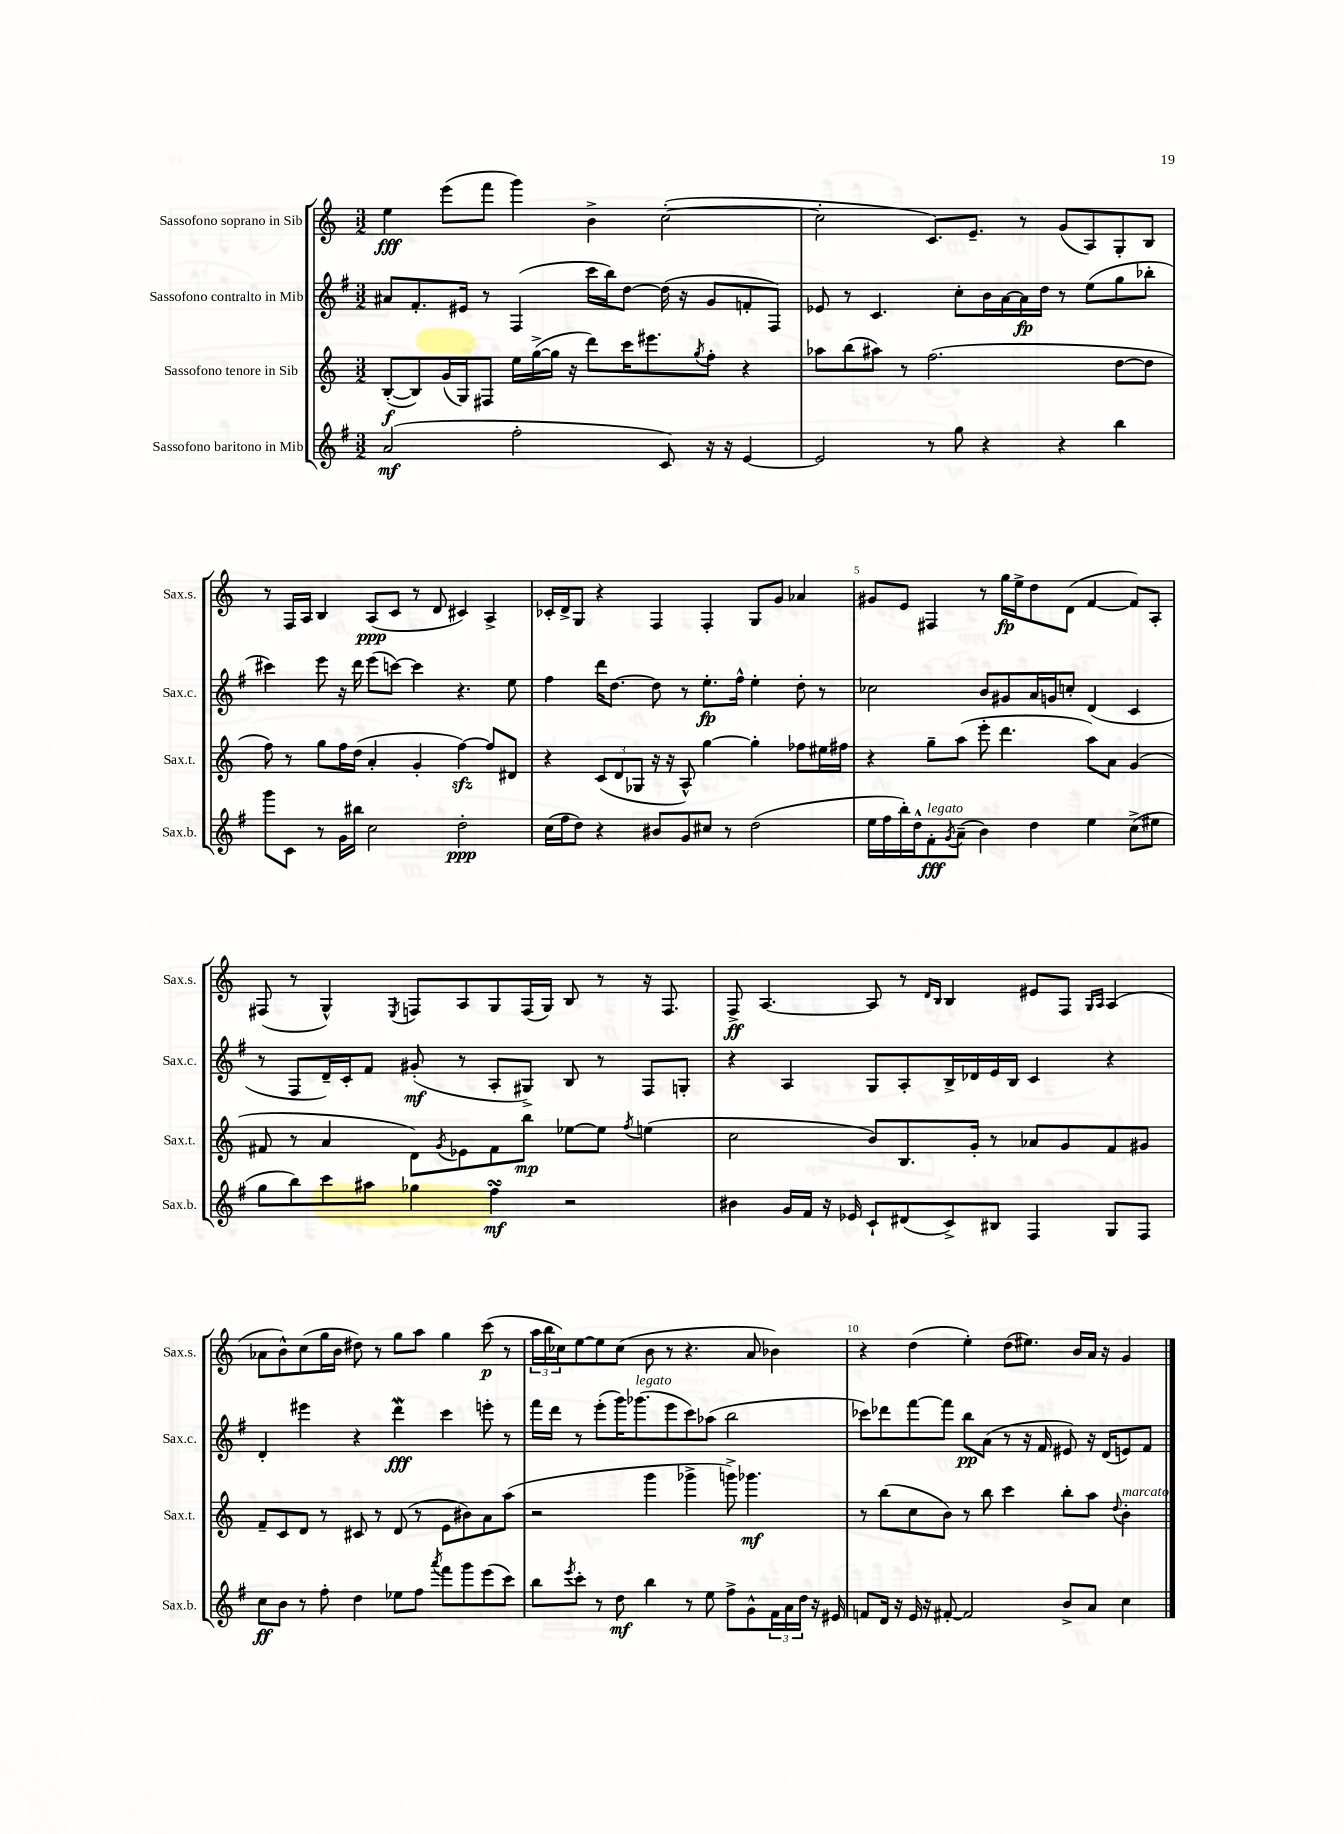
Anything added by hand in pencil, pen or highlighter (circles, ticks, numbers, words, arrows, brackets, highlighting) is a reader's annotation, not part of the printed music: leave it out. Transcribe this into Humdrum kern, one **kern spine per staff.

**kern	**kern	**kern	**kern
*staff4	*staff3	*staff2	*staff1
*clefG2	*clefG2	*clefG2	*clefG2
*k[f#]	*k[]	*k[f#]	*k[]
*M3/2	*M3/2	*M3/2	*M3/2
(2a	([8B'	8a#	4ee
.	8B])	8.f#'	.
.	(16g	.	(8eee
.	16G)	16e#	.
.	8F#	8r	8fff
2ff#'	16ee	(4F#	4ggg)
.	([16gg^	.	.
.	16gg]	.	.
.	16r	.	.
.	8ddd)	16ccc	4b^
.	.	16bb)	.
.	16ccc	[8dd	.
.	8.eee#	.	.
8c)	.	(16dd]	([2cc'
.	.	16r	.
.	8qgg	.	.
16r	8ff'	8g	.
16r	.	.	.
[4e	4r	8f'	.
.	.	8F#)	.
=	=	=	=
2e]	8aa-	8e-	2cc']
.	(8bb	8r	.
.	8aa#)	4.c	.
.	8r	.	.
8r	(2.ff	.	8.c)
8gg	.	8cc'	.
.	.	.	8.e~
4r	.	16b	.
.	.	[16a	.
.	.	16a]	8r
.	.	16dd	.
4r	.	8r	(8g
.	.	(8ee	8A)
4bb	[8dd	8gg	8G'
.	8dd]	8bb-'	8B
=	=	=	=
8ggg	8ff)	4ccc#)	8r
8c	8r	.	16F
.	.	.	16A
8r	8gg	8eee	4B
16g	16ff	16r	.
16bb#	(16dd	16ddd	.
2cc	4a'	(8eee	(8A
.	.	[8ccc)	8c
.	4g'	4ccc]	8r
.	.	.	8d
2dd'	[4ff)	4.r	4c#)
.	8ff]	.	4A^
.	8d#	8ee	.
=	=	=	=
(16cc	4r	4ff#	16c-'
16ff#	.	.	16d^
8dd)	.	.	8G
4r	(12c	16ddd	4r
.	.	[8.dd	.
.	12d	.	.
.	12G-	.	.
8b#	16r	8dd]	4F
.	16r	.	.
8g	8A^^)	8r	.
8cc#	[4gg	8.ee'	4F'
8r	.	.	.
.	.	16ff#^^	.
(2dd	4gg']	4ee'	8G
.	.	.	8g
.	8ff-	8dd'	4a-
.	16ee#	8r	.
.	16ff#	.	.
=	=	=	=
16ee	4r	2cc-	8g#
16ff#	.	.	.
16bb')	.	.	8e
16dd^^	.	.	.
8f#'	8gg~	.	4F#
8qg	.	.	.
(8a~	(8aa	.	.
4b)	8eee'	8b	8r
.	4.ddd	8g#	16gg
.	.	.	16ee^
4dd	.	16a	8dd
.	.	16g	.
.	.	8cc'	(8d
4ee	8aa)	(4d	[4f
.	8a	.	.
(8cc^	(4g	4c	8f])
8ee#	.	.	8A'
=	=	=	=
8gg	8f#	8r	(8F#
8bb)	8r	8F#	8r
8ccc	4a	16d~)	4G^^)
.	.	16c'	.
8aa#	.	8f#	.
.	.	.	8qE
4gg-	8d)	(8g#'	8F
.	8qg	.	.
.	8e-	8r	8A
4ff#	8f#	8A'	8G
.	8bb	8G#^)	(16F
.	.	.	16G)
2r	[8ee-	8B	8B
.	8ee-]	8r	8r
.	8qff	.	.
.	(4ee	8F#	16r
.	.	.	8.F
.	.	8G'	.
=	=	=	=
4b#	2cc	4r	8F^
.	.	.	[4.A
16g	.	4A	.
16f#	.	.	.
16r	.	.	.
16e-	.	.	.
8c`	8b)	8G	8A]
(8d#	8.B	8A'	8r
.	.	.	16qqd
.	.	.	16qqB
8c^)	.	16B^	4B
.	16g'	16d-	.
8B#	8r	16e	.
.	.	16B	.
4F#	8a-	4c	8e#
.	8g	.	8F
.	.	.	16qqG
.	.	.	16qqA
8G	8f	4r	(4A
8F#	8g#	.	.
=	=	=	=
8cc	8f~	4d'	8a-
8b	8c	.	8b^^)
8r	8d	4eee#	(8cc
8ff#'	8r	.	16gg
.	.	.	16b
4dd	8c#	4r	8dd#)
.	8r	.	8r
8ee-	(8d	4ddd	8gg
8ff#	8r	.	8aa
8qaaa	.	.	.
8fff#	8e	4ccc	4gg
8ggg	8b#)	.	.
(8eee	8a	8eee'	(8ccc
8ccc)	(8aa	8r	8r
=	=	=	=
8bb	2r	16fff#	24aa
.	.	.	24bb
.	.	16ddd	.
.	.	.	24cc-)
8qeee	.	.	.
8ccc'	.	8r	[8ee
8r	.	(8eee'	8ee]
8dd	.	16ggg)	(8cc-
.	.	(8.ggg-	.
4bb	4ggg	.	8b
.	.	8eee	8r
8r	4ggg-^	8ccc)	4.r
8ee	.	(8aa-	.
8ff#^	8ggg^)	2bb	.
8g^^	4.ggg-	.	8a
24f#	.	.	4b-)
24a	.	.	.
24dd	.	.	.
16r	.	.	.
16e#	.	.	.
=	=	=	=
8f	8r	8ccc-)	4r
16d	(8bb	8ddd-	.
16r	.	.	.
16e	8cc	[8fff#	(4dd
16r	.	.	.
[8f#'	8b)	8fff#]	.
2f#]	8r	8bb	4ee')
.	8bb	(8a	.
.	4ccc	8r	(8dd
.	.	16r	8.ee#)
.	.	16f#	.
8b^	8bb'	8e#)	.
.	.	.	16b
8a	8aa	16r	16a
.	.	(16d	16r
.	8qqdd	.	.
4cc	4b'	8e)	4g
.	.	8f#	.
==	==	==	==
*-	*-	*-	*-
